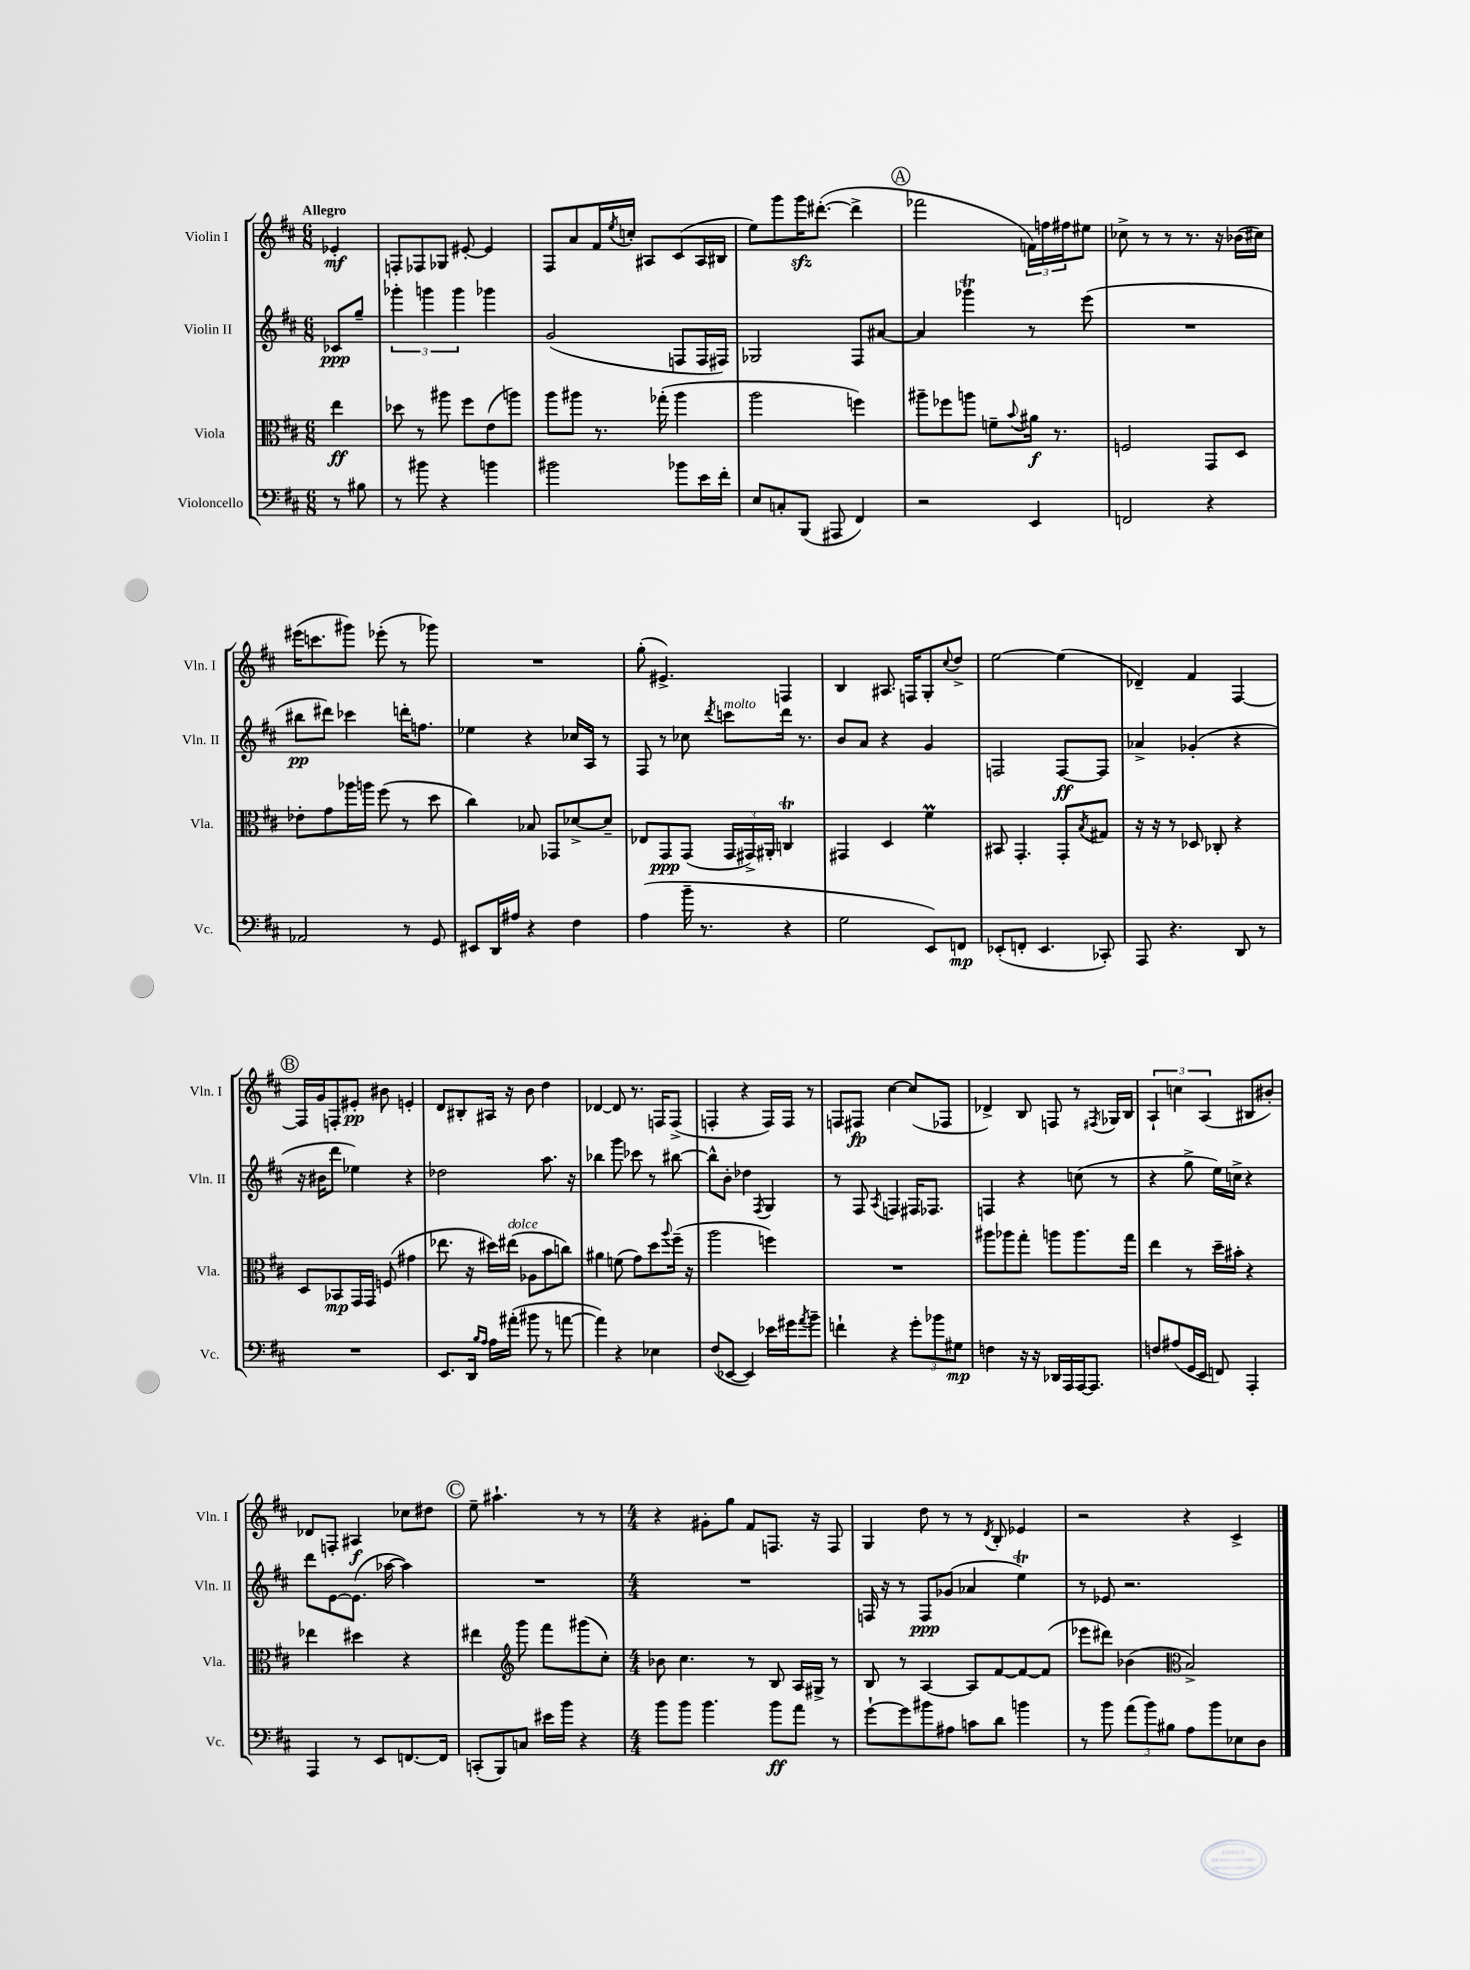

**kern	**dynam	**kern	**dynam	**kern	**dynam	**kern	**dynam
*part4	*part4	*part3	*part3	*part2	*part2	*part1	*part1
*staff4	*staff4	*staff3	*staff3	*staff2	*staff2	*staff1	*staff1
*I"Violoncello	*	*I"Viola	*	*I"Violin II	*	*I"Violin I	*
*I'Vc.	*	*I'Vla.	*	*I'Vln. II	*	*I'Vln. I	*
*clefF4	*	*clefC3	*	*clefG2	*	*clefG2	*
*k[f#c#]	*	*k[f#c#]	*	*k[f#c#]	*	*k[f#c#]	*
*M6/8	*	*M6/8	*	*M6/8	*	*M6/8	*
=	=	=	=	=	=	=	=
!	!	!	!	!	!	!LO:TX:a:B:t=Allegro	!
8r	.	4ee\	ff	8c-X/L	ppp	4e-X'/	mf
8B#X\	.	.	.	8gg~/J	.	.	.
=1	=1	=1	=1	=1	=1	=1	=1
8r	.	8dd-X\	.	6ggg-X'\	.	8Fn'/L	.
8b#X\	.	8r	.	.	.	8F-X/	.
.	.	.	.	6gggn\	.	.	.
4r	.	8aa#X\	.	.	.	8G-X/J	.
.	.	.	.	6ggg\	.	.	.
.	.	8ff#\L	.	.	.	[8e#X'/	.
4bn\	.	(8e\	.	4ggg-X\	.	4e#/]	.
.	.	8aan\J)	.	.	.	.	.
=2	=2	=2	=2	=2	=2	=2	=2
2b#X\	.	8aa\L	.	(2g/	.	8F#/L	.
.	.	8aa#X\J	.	.	.	8a/	.
.	.	8.r	.	.	.	16f#/L	.
.	.	.	.	.	.	8qee/	.
.	.	.	.	.	.	16ccn'/JJ	.
.	.	.	.	.	.	8A#X/L	.
.	.	(16gg-X'\	.	.	.	.	.
8b-X\L	.	4aa#\	.	8Fn/L	.	(8c#/	.
16e\L	.	.	.	16F/L	.	16A#/L	.
16f#'\JJ	.	.	.	16F#X/JJ)	.	16B#X/JJ	.
=3	=3	=3	=3	=3	=3	=3	=3
8E/L	.	2aa\	.	2G-X/	.	8ee\L)	.
8Cn'/	.	.	.	.	.	8ggg\	.
(8BBB/J	.	.	.	.	.	16gggzz\K	.
.	.	.	.	.	.	([8.ddd#X'\J	.
8AAA#X/	.	.	.	.	.	.	.
4FF#/)	.	4ffn\)	.	8F#/L	.	4ddd#^\]	.
.	.	.	.	[8a#X/J	.	.	.
!!LO:REH:place=s1:t=A
=4	=4	=4	=4	=4	=4	=4	=4
2r	.	8aa#X~\L	.	4a#/]	.	2fff-X\	.
.	.	8ff-X\	.	.	.	.	.
.	.	8aan\J	.	4ggg-XT\	.	.	.
.	.	8fn~\L	.	.	.	.	.
.	.	8qqb/	.	.	.	.	.
4EE/	.	16a#X\Jk	f	8r	.	24fn\LL)	.
.	.	.	.	.	.	24ffn\	.
.	.	8.r	.	.	.	.	.
.	.	.	.	.	.	24ff#X\J	.
.	.	.	.	(8eee\	.	8ee#X\J	.
=5	=5	=5	=5	=5	=5	=5	=5
2FFn/	.	2Fn/	.	2.r	.	8cc-X^\	.
.	.	.	.	.	.	8r	.
.	.	.	.	.	.	8r	.
.	.	.	.	.	.	8.r	.
4r	.	8GG/L	.	.	.	.	.
.	.	.	.	.	.	16r	.
.	.	8D/J	.	.	.	(16b-X\LL	.
.	.	.	.	.	.	16cc#X\JJ)	.
!!LO:LB:g=z
=6	=6	=6	=6	=6	=6	=6	=6
2AA-X/	.	8e-X'\L	.	8bb#X\L	pp	(16eee#X\KL	.
.	.	.	.	.	.	8.cccn\	.
.	.	8g\	.	8ddd#X\J)	.	.	.
.	.	16aa-X\L	.	4ccc-X\	.	8ggg#X\J)	.
.	.	16aan\JJ	.	.	.	.	.
.	.	(8ff#\	.	.	.	(8eee-X'\	.
8r	.	8r	.	16dddn'\KL	.	8r	.
.	.	.	.	8.ffn\J	.	.	.
8GG/	.	8dd\	.	.	.	8ggg-X\)	.
=7	=7	=7	=7	=7	=7	=7	=7
8EE#X/L	.	4cc#\)	.	4ee-X\	.	2.r	.
16DD/L	.	.	.	.	.	.	.
16A#X/JJ	.	.	.	.	.	.	.
4r	.	8B-X/	.	4r	.	.	.
.	.	8GG-X/L	.	.	.	.	.
4F#\	.	[8d-X^/	.	16cc-X/LL	.	.	.
.	.	.	.	16A/JJ	.	.	.
.	.	8d-~/J]	.	8r	.	.	.
=8	=8	=8	=8	=8	=8	=8	=8
(4A\	.	8E-X/L	.	8F#/	.	(8gg'\	.
.	.	8GG/	ppp	8r	.	4.e#X^/)	.
16b~\	.	(8GG/J	.	8cc-X\	.	.	.
8.r	.	.	.	.	.	.	.
.	.	.	.	8qddd/	.	.	.
!	!	!	!	!LO:TX:a:i:t=molto	!	!	!
.	.	24GG/LL	.	8cccn\L	.	.	.
.	.	24GG#X^/)	.	.	.	.	.
.	.	24AA#X'/JJ	.	.	.	.	.
4r	.	4CnT/	.	16ddd\Jk	.	4Fn/	.
.	.	.	.	8.r	.	.	.
=9	=9	=9	=9	=9	=9	=9	=9
2G\	.	4GG#X/	.	8b/L	.	4B/	.
.	.	.	.	8a/J	.	.	.
.	.	4D/	.	4r	.	8.A#X/	.
.	.	.	.	.	.	16Fn/KL	.
8EE/L)	.	4f#m\	.	4g/	.	8G'/	.
.	.	.	.	.	.	8qqcc#/	.
8FFn/J	mp	.	.	.	.	8dd^/J	.
=10	=10	=10	=10	=10	=10	=10	=10
(8EE-X'/L	.	8BB#X/	.	2Fn/	.	[2ee\	.
8FFn'/J	.	4.GG'/	.	.	.	.	.
4.EE-/	.	.	.	.	.	.	.
.	.	8GG'/L	.	[8F/L	ff	(4ee\]	.
.	.	8qB/	.	.	.	.	.
8CC-X'/)	.	8G#X/J	.	8F/J]	.	.	.
=11	=11	=11	=11	=11	=11	=11	=11
8AAA/	.	16r	.	4a-X^/	.	4d-X~/)	.
.	.	16r	.	.	.	.	.
4.r	.	8r	.	.	.	.	.
.	.	8D-X/	.	(4g-X'/	.	4f#/	.
.	.	8C-X'/	.	.	.	.	.
8DD/	.	4r	.	4r	.	[4F#/	.
8r	.	.	.	.	.	.	.
!!LO:LB:g=z
!!LO:REH:place=s1:t=B
=12	=12	=12	=12	=12	=12	=12	=12
2.r	.	8D/L	.	16r	.	16F#/LL]	.
.	.	.	.	16b#X\KL	.	16g/J	.
.	.	8BB-X/	mp	8ddd\J	.	8Fn'/	.
.	.	16GG/L	.	4ee-X\)	.	8e#X'/J	pp
.	.	16GG/JJ	.	.	.	.	.
.	.	(8Fn/	.	.	.	8b#X\	.
.	.	4g#X\	.	4r	.	4en'/	.
=13	=13	=13	=13	=13	=13	=13	=13
8.EE/L	.	8.ee-X\	.	2dd-X\	.	8d/L	.
.	.	.	.	.	.	8B#X'/	.
16DD/Jk	.	16r	.	.	.	.	.
16qqB/LL	.	.	.	.	.	.	.
16qqA/JJ	.	.	.	.	.	.	.
16A\LL	.	16dd#X\LL)	.	.	.	16A#X/Jk	.
!	!	!LO:TX:a:i:t=dolce	!	!	!	!	!
(16a#X'\JJ	.	(16ee#X\JJ	.	.	.	16r	.
8b#X\	.	8A-X\L	.	.	.	8b\	.
8r	.	8b\	.	8.aa\	.	4dd\	.
[8an\	.	8ccn\J)	.	.	.	.	.
.	.	.	.	16r	.	.	.
=14	=14	=14	=14	=14	=14	=14	=14
4a\])	.	4a#X\	.	4bb-X\	.	[4d-X/	.
4r	.	(8fn\	.	8ggg\	.	8d-/]	.
.	.	8g\L)	.	8ccc-X\	.	8.r	.
4E-X\	.	8dd\	.	8r	.	.	.
.	.	.	.	.	.	16Fn/KL	.
.	.	8qqaa/	.	.	.	.	.
.	.	(16ff#~\Jk	.	[8bb#X\	.	(8F^/J	.
.	.	16r	.	.	.	.	.
=15	=15	=15	=15	=15	=15	=15	=15
(8F#/L	.	2aa\	.	8bb#^^\L]	.	4Fn'/	.
[8EE-X/J	.	.	.	8b'\J	.	.	.
4EE-/])	.	.	.	4dd-X\	.	4r	.
.	.	.	.	8qF#/	.	.	.
16e-X\LL	.	4ffn\)	.	4G/	.	16F/LL)	.
16g#X\J	.	.	.	.	.	16F/JJ	.
8qa/	.	.	.	.	.	.	.
8b~\J	.	.	.	.	.	8r	.
=16	=16	=16	=16	=16	=16	=16	=16
4fn`\	.	2.r	.	8r	.	8Fn/L	.
.	.	.	.	8F#/	.	8F#X/J	fp
.	.	.	.	8qA/	.	.	.
4r	.	.	.	4Fn/	.	[4cc#\	.
12g'\L	.	.	.	16F#X/KL	.	(8cc#/L]	.
.	.	.	.	8.F-X/J	.	.	.
12b-X\	.	.	.	.	.	.	.
.	.	.	.	.	.	8F-X/J	.
12G#X\J	mp	.	.	.	.	.	.
=17	=17	=17	=17	=17	=17	=17	=17
4Fn\	.	8aa#X\L	.	4Fn/	.	4d-X^/)	.
.	.	8aa-X\	.	.	.	.	.
16r	.	8gg'\J	.	4r	.	8B/	.
16r	.	.	.	.	.	.	.
16DD-X/LL	.	8aan\L	.	.	.	8Fn/	.
16AAA/	.	.	.	.	.	.	.
[16AAA/J	.	8.aa\	.	(8ccn\	.	8r	.
8.AAA/J]	.	.	.	.	.	.	.
.	.	.	.	.	.	8qF#X/	.
.	.	.	.	8r	.	16G-X/LL	.
.	.	16gg\Jk	.	.	.	16B/JJ	.
=18	=18	=18	=18	=18	=18	=18	=18
8Fn/L	.	4ee\	.	4r	.	6A`/	.
(8A#X/	.	.	.	.	.	.	.
.	.	.	.	.	.	6ccn\	.
16GG/L	.	8r	.	8gg^\	.	.	.
16EE/JJ	.	.	.	.	.	.	.
.	.	.	.	.	.	(6A/	.
8FFn/)	.	16dd~\LL	.	16ee\LL)	.	.	.
.	.	16b#X'\JJ	.	16ccn^\JJ	.	.	.
4AAA'/	.	4r	.	4r	.	8B#X/L	.
.	.	.	.	.	.	8b#X'/J)	.
!!LO:LB:g=z
=19	=19	=19	=19	=19	=19	=19	=19
4AAA/	.	4ee-X\	.	8ddd\L	.	8d-X/L	.
.	.	.	.	[8e\	.	8Fn'/J	.
8r	.	4dd#X\	.	(8.e\J]	.	4A#X/	f
8EE/L	.	.	.	.	.	.	.
.	.	.	.	[16aa-X\	.	.	.
[8.FFn/	.	4r	.	4aa-\])	.	8cc-X\L	.
.	.	.	.	.	.	8dd#X\J	.
16FF/Jk]	.	.	.	.	.	.	.
!!LO:REH:place=s1:t=C
=20	=20	=20	=20	=20	=20	=20	=20
(8CCn'/L	.	4ee#X\	.	2.r	.	8ee~\	.
8BBB/)	.	.	.	.	.	4.aa#X`\	.
*	*	*clefG2	*	*	*	*	*
8Cn/J	.	8ggg\	.	.	.	.	.
16e#X\LL	.	8fff#\L	.	.	.	.	.
16b\JJ	.	.	.	.	.	.	.
4r	.	(8ggg#X\	.	.	.	8r	.
.	.	8cc#'\J)	.	.	.	8r	.
=21	=21	=21	=21	=21	=21	=21	=21
*M4/4	*	*M4/4	*	*M4/4	*	*M4/4	*
8b\L	.	8b-X\	.	1r	.	4r	.
8b\J	.	4.cc#\	.	.	.	.	.
4.b\	.	.	.	.	.	8g#X'\L	.
.	.	.	.	.	.	8gg\J	.
.	.	8r	.	.	.	8f#/L	.
8b\L	ff	8B/	.	.	.	8.Fn/J	.
8a\J	.	16A/LL	.	.	.	.	.
.	.	16G#X^/JJ	.	.	.	16r	.
8r	.	8r	.	.	.	8F/	.
=22	=22	=22	=22	=22	=22	=22	=22
[8g`\L	.	8B/	.	16Fn/	.	4G/	.
.	.	.	.	16r	.	.	.
8g\]	.	8r	.	8r	.	.	.
8b#X\	.	[4A/	.	8F/L	ppp	8dd\	.
8A#X\J	.	.	.	(8g-X/J	.	8r	.
8cn\L	.	8A/L]	.	4a-X/	.	8r	.
.	.	.	.	.	.	8qd/	.
8d\J	.	[8f#/	.	.	.	8B'/	.
4bn\	.	8f#/_	.	4eeT\)	.	4e-X/	.
.	.	(8f#/J]	.	.	.	.	.
=23	=23	=23	=23	=23	=23	=23	=23
8r	.	8eee-X\L	.	8r	.	2r	.
8b\	.	8ddd#X\J)	.	8e-X/	.	.	.
(12a\L	.	(4b-X\	.	2.r	.	.	.
12b\)	.	.	.	.	.	.	.
12B#X\J	.	.	.	.	.	.	.
*	*	*clefC3	*	*	*	*	*
8A\L	.	2B^/)	.	.	.	4r	.
8b\	.	.	.	.	.	.	.
8E-X\	.	.	.	.	.	4c#^/	.
8D\J	.	.	.	.	.	.	.
==	==	==	==	==	==	==	==
*-	*-	*-	*-	*-	*-	*-	*-
